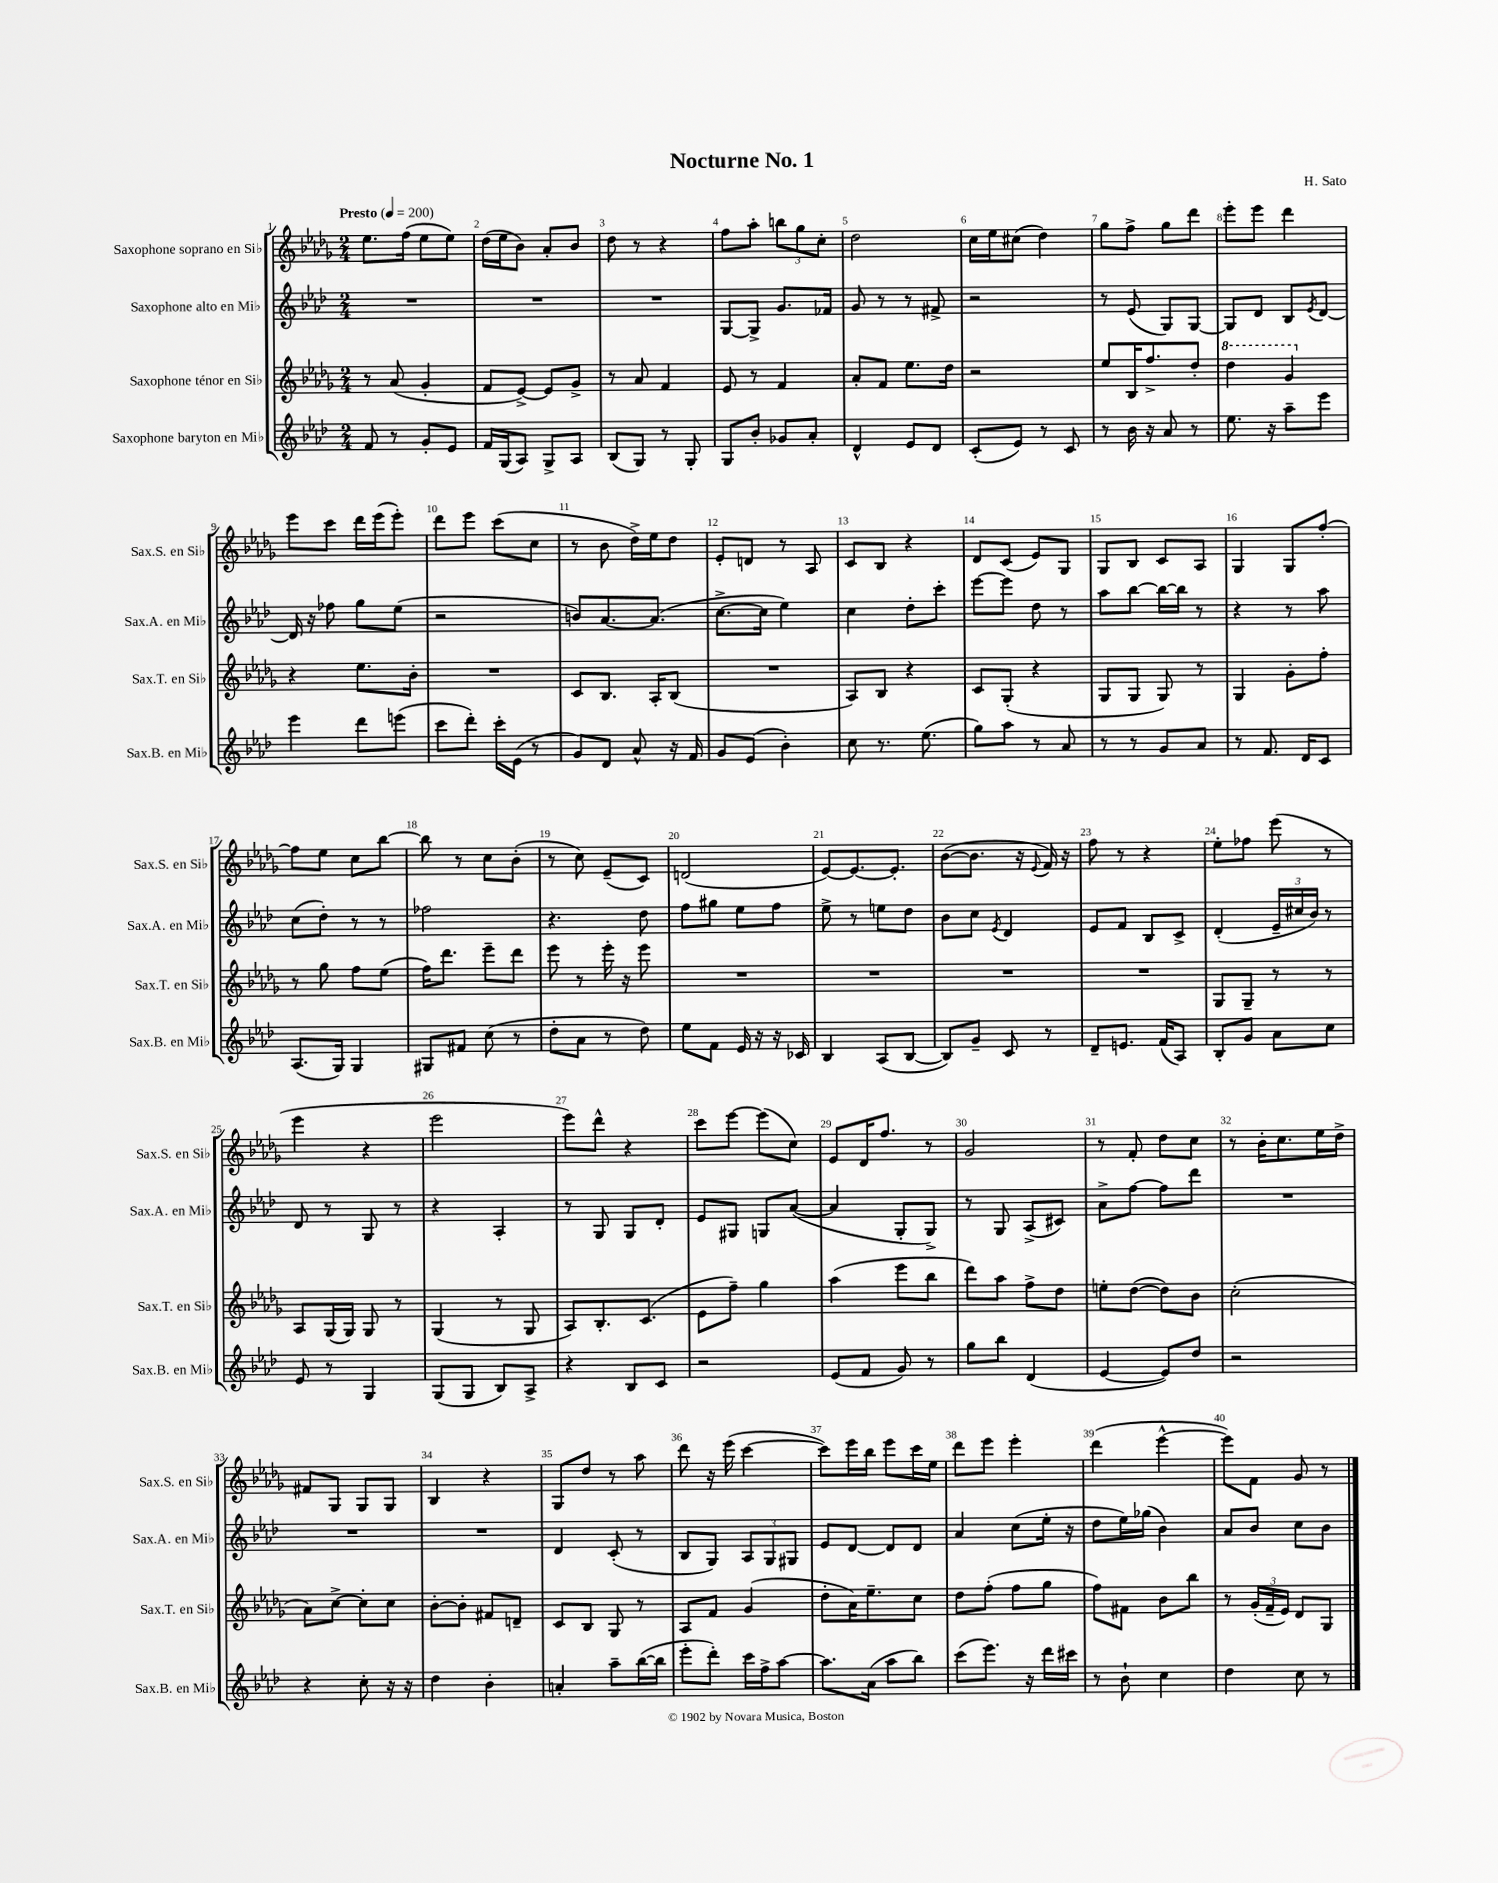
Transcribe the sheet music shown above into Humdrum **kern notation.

**kern	**kern	**kern	**kern
*part4	*part3	*part2	*part1
*staff4	*staff3	*staff2	*staff1
*I"Saxophone baryton en Mi♭	*I"Saxophone ténor en Si♭	*I"Saxophone alto en Mi♭	*I"Saxophone soprano en Si♭
*I'Sax.B. en Mi♭	*I'Sax.T. en Si♭	*I'Sax.A. en Mi♭	*I'Sax.S. en Si♭
*clefG2	*clefG2	*clefG2	*clefG2
*k[b-e-a-d-]	*k[b-e-a-d-g-]	*k[b-e-a-d-]	*k[b-e-a-d-g-]
*M2/4	*M2/4	*M2/4	*M2/4
*MM200	*MM200	*MM200	*MM200
=1	=1	=1	=1
!	!	!	!LO:TX:a:B:t=Presto
8f/	8r	2r	8.ee-\L
8r	(8a-/	.	.
.	.	.	(16ff\Jk
8g'/L	4g-'/	.	8ee-\L
8e-/J	.	.	8ee-\J)
=2	=2	=2	=2
16f/LL	8f/L	2r	(16dd-\LL
(16G/J	.	.	16ee-\J
8A-/J)	[8e-^/J)	.	8b-\J)
8G^/L	8e-/L]	.	8a-'/L
8A-/J	8g-^/J	.	8b-/J
=3	=3	=3	=3
(8B-/L	8r	2r	8dd-\
8G/J)	8a-/	.	8r
8r	4f/	.	4r
8G'/	.	.	.
=4	=4	=4	=4
8G/L	8e-/	[8G/L	8ff\L
8b-'/J	8r	8G^/J]	8aa-'\J
8g-X/L	4f/	8.g/L	12bbn\L
.	.	.	12gg-\
8a-'/J	.	.	.
.	.	.	12cc'\J
.	.	16f-X/Jk	.
=5	=5	=5	=5
4d-^^/	8a-'/L	8g/	2dd-\
.	8f/J	8r	.
8e-/L	8.ee-\L	8r	.
8d-/J	.	8f#X^/	.
.	16dd-\Jk	.	.
=6	=6	=6	=6
(8c'/L	2r	2r	16cc\LL
.	.	.	16ee-\J
8e-/J)	.	.	(8cc#X\J
8r	.	.	4dd-\)
8c/	.	.	.
=7	=7	=7	=7
8r	8ee-/L	8r	8gg-\L
16b-\	16B-/K	(8e-/	8ff^\J
16r	8.ff^/	.	.
8a-/	.	8G/L)	8gg-\L
8r	8dd-'/J	[8G/J	8ddd-\J
=8	=8	=8	=8
*	*8va	*	*
8.ee-\	4ddd-\	8G/L]	8eee-'\L
.	.	8d-/J	8eee-\J
16r	.	.	.
8aa-~\L	4gg-/	8B-/L	4ddd-\
.	.	8qe-/	.
8eee-\J	.	[8d-/J	.
!!LO:LB:g=z
=9	=9	=9	=9
*	*X8va	*	*
4eee-\	4r	16d-/]	8eee-\L
.	.	16r	.
.	.	8ff-X\	8ccc\J
8ddd-\L	8.ee-\L	8gg\L	16ddd-\LL
.	.	.	(16eee-\J
(8eeen\J	.	(8ee-\J	8eee-'\J)
.	16b-'\Jk	.	.
=10	=10	=10	=10
8ccc\L	2r	2r	8ddd-\L
8ddd-'\J)	.	.	8eee-\J
16ccc'\LL	.	.	(8ccc\L
(16e-\JJ	.	.	.
8r	.	.	8cc\J
=11	=11	=11	=11
8g/L)	8c/L	8bn/L)	8r
8d-/J	8.B-/J	[8.a-/	8b-\
8a-^^/	.	.	16dd-^\LL)
.	16A-'/KL	(8.a-/J]	16ee-\J
16r	(8B-/J	.	8dd-\J
16f/	.	.	.
=12	=12	=12	=12
8g/L	2r	[8.cc^\L	8e-'/L
(8e-/J	.	.	8dn/J
.	.	16cc\Jk]	.
4b-'\)	.	4ee-\)	8r
.	.	.	8A-/
=13	=13	=13	=13
8cc\	8A-/L)	4cc\	8c/L
8.r	8B-/J	.	8B-/J
.	4r	8dd-'\L	4r
(8.ee-\	.	.	.
.	.	8ccc'\J	.
=14	=14	=14	=14
8gg\L)	8c/L	[8eee-\L	8d-/L
8aa-\J	(8G-'/J	8eee-\J]	(8c/J
8r	4r	8dd-\	8e-/L)
8a-/	.	8r	8G-/J
=15	=15	=15	=15
8r	8G-/L	8aa-\L	8G-/L
8r	8G-/J	[8bb-\J	8B-/J
8g/L	8G-/)	16bb-\LL_	8c/L
.	.	16bb-\JJ]	.
8a-/J	8r	8r	8A-/J
=16	=16	=16	=16
8r	4G-/	4r	4G-/
8.f/	.	.	.
.	8g-'\L	8r	8G-/L
16d-/KL	.	.	.
8c/J	8ff'\J	8aa-\	[8ff'/J
!!LO:LB:g=z
=17	=17	=17	=17
(8.A-/L	8r	(8cc\L	8ff\L]
.	8gg-\	8dd-'\J)	8ee-\J
16G/Jk)	.	.	.
4G/	8ff\L	8r	8cc\L
.	(8ee-\J	8r	[8bb-\J
=18	=18	=18	=18
8G#X/L	16ff\KL)	2ff-X\	8bb-\]
.	8.ddd-\J	.	.
8f#X/J	.	.	8r
(8cc\	8eee-~\L	.	8cc\L
8r	8ddd-\J	.	(8b-'\J
=19	=19	=19	=19
8dd-'\L	8eee-\	4.r	8r
8a-\J	8r	.	8cc\)
8r	16eee-'\	.	(8e-~/L
.	16r	.	.
8dd-\)	8eee-\	8dd-\	8c/J)
=20	=20	=20	=20
8ee-\L	2r	8ff\L	(2dn/
8f\J	.	8gg#X\J	.
16e-/	.	8ee-\L	.
16r	.	.	.
16r	.	8ff\J	.
16c-X/	.	.	.
=21	=21	=21	=21
4B-/	2r	8ee-^\	[8e-/L)
.	.	8r	8.e-/_
(8A-/L	.	8een\L	.
.	.	.	8.e-'/J]
[8B-/J	.	8dd-\J	.
=22	=22	=22	=22
8B-/L])	2r	8b-\L	([8b-\L
8g~/J	.	8cc\J	8.b-\J]
.	.	8qe-/	.
8c/	.	4d-/	.
.	.	.	16r
.	.	.	8qqe-/
8r	.	.	16f/)
.	.	.	16r
=23	=23	=23	=23
8d-~/L	2r	8e-/L	8ff\
8.en/J	.	8f/J	8r
.	.	8B-/L	4r
(16f/KL	.	.	.
8A-/J)	.	8c^/J	.
=24	=24	=24	=24
8B-'/L	8G-/L	(4d-'/	8ee-'\L
8g/J	8G-~/J	.	8ff-X\J
8a-\L	8r	24e-~/LL	(8eee-\
.	.	24cc#X/	.
.	.	24b-/JJ)	.
8cc\J	8r	8r	8r
!!LO:LB:g=z
=25	=25	=25	=25
8e-/	8A-/L	8d-/	4eee-\
8r	(16G-/L	8r	.
.	16G-/JJ)	.	.
4G/	8G-/	8G/	4r
.	8r	8r	.
=26	=26	=26	=26
(8G/L	(4G-/	4r	2eee-\
8G/J	.	.	.
8B-/L)	8r	4A-'/	.
8A-^/J	8G-/	.	.
=27	=27	=27	=27
4r	8A-/L)	8r	8eee-\L)
.	8.B-'/	8G/	8ddd-^^\J
8B-/L	.	8G/L	4r
.	(8.c/J	.	.
8c/J	.	8d-'/J	.
=28	=28	=28	=28
2r	8e-\L	8e-/L	8ccc\L
.	8ff~\J)	8G#X/J	[8eee-\J
.	4gg-\	8Gn/L	(8eee-\L]
.	.	([8a-/J	8cc\J)
=29	=29	=29	=29
(8e-/L	(4aa-\	4a-/]	8e-/L
8f/J	.	.	16d-/K
.	.	.	8.ff/J
8g/)	8eee-\L	8G'/L	.
8r	8bb-\J	8G^/J)	8r
=30	=30	=30	=30
8gg\L	8ddd-\L)	8r	2g-/
8bb-\J	8aa-\J	8G/	.
(4d-/	8ff^\L	(8A-^/L	.
.	8dd-\J	8c#X/J)	.
=31	=31	=31	=31
[4e-/	8een'\L	8a-^\L	8r
.	([8dd-\J	[8ff\J	8f'/
8e-/L])	8dd-\L])	8ff\L]	8dd-\L
8dd-/J	8b-\J	8ddd-\J	8cc\J
=32	=32	=32	=32
2r	(2cc'\	2r	8r
.	.	.	16b-'\KL
.	.	.	8.cc\
.	.	.	16ee-\L
.	.	.	16dd-^\JJ
!!LO:LB:g=z
=33	=33	=33	=33
4r	8a-\L)	2r	8f#X/L
.	[8cc^\J	.	8G-/J
8cc'\	8cc'\L]	.	8G-/L
16r	8cc\J	.	8G-/J
16r	.	.	.
=34	=34	=34	=34
4dd-\	[8b-'\L	2r	4B-/
.	8b-'\J]	.	.
4b-'\	8f#X/L	.	4r
.	8dn~/J	.	.
=35	=35	=35	=35
4an'/	8c/L	4d-/	8G-/L
.	8B-/J	.	8dd-/J
8aa-~\L	8G-/	(8c'/	8r
([16bb-\L	8r	8r	8aa-\
16bb-\JJ]	.	.	.
=36	=36	=36	=36
8eee-'\L	8A-/L	8B-/L	8ddd-\
8ddd-'\J)	8f/J	8G/J)	16r
.	.	.	(16eee-\
16ccc\LL	(4g-/	12A-/L	[4ccc\
16ff^\J	.	.	.
.	.	12G/	.
[8aa-\J	.	.	.
.	.	12G#X/J	.
=37	=37	=37	=37
8.aa-\L]	8dd-'\L	8e-/L	8ccc\L])
.	16a-\K)	[8d-/J	16eee-\L
(16a-\Jk	8.ee-~\	.	16bb-\JJ
8aa-\L	.	8d-/L]	8eee-\L
8bb-\J)	8cc\J	8d-/J	16ccc\L
.	.	.	16ee-\JJ
=38	=38	=38	=38
(8ccc\L	8dd-\L	4a-/	8ddd-\L
8.eee-\J)	(8ff'\J	.	8eee-\J
.	8ff\L	(8cc\L	4eee-'\
16r	.	.	.
16ddd-\LL	8gg-\J	16ee-'\Jk	.
16ccc#X\JJ	.	16r	.
=39	=39	=39	=39
8r	8ff\L)	8dd-\L	(4ddd-\
8b-`\	8f#X\J	16ee-\L)	.
.	.	(16gg-X\JJ	.
4cc\	8b-\L	4b-\)	[4eee-^^\
.	8bb-\J	.	.
=40	=40	=40	=40
4dd-\	8r	8a-/L	8eee-\L])
.	(24g-'/LL	8b-/J	8f\J
.	24f~/	.	.
.	24e-/JJ)	.	.
8cc\	8d-/L	8cc\L	8g-/
8r	8G-/J	8b-\J	8r
==	==	==	==
*-	*-	*-	*-
